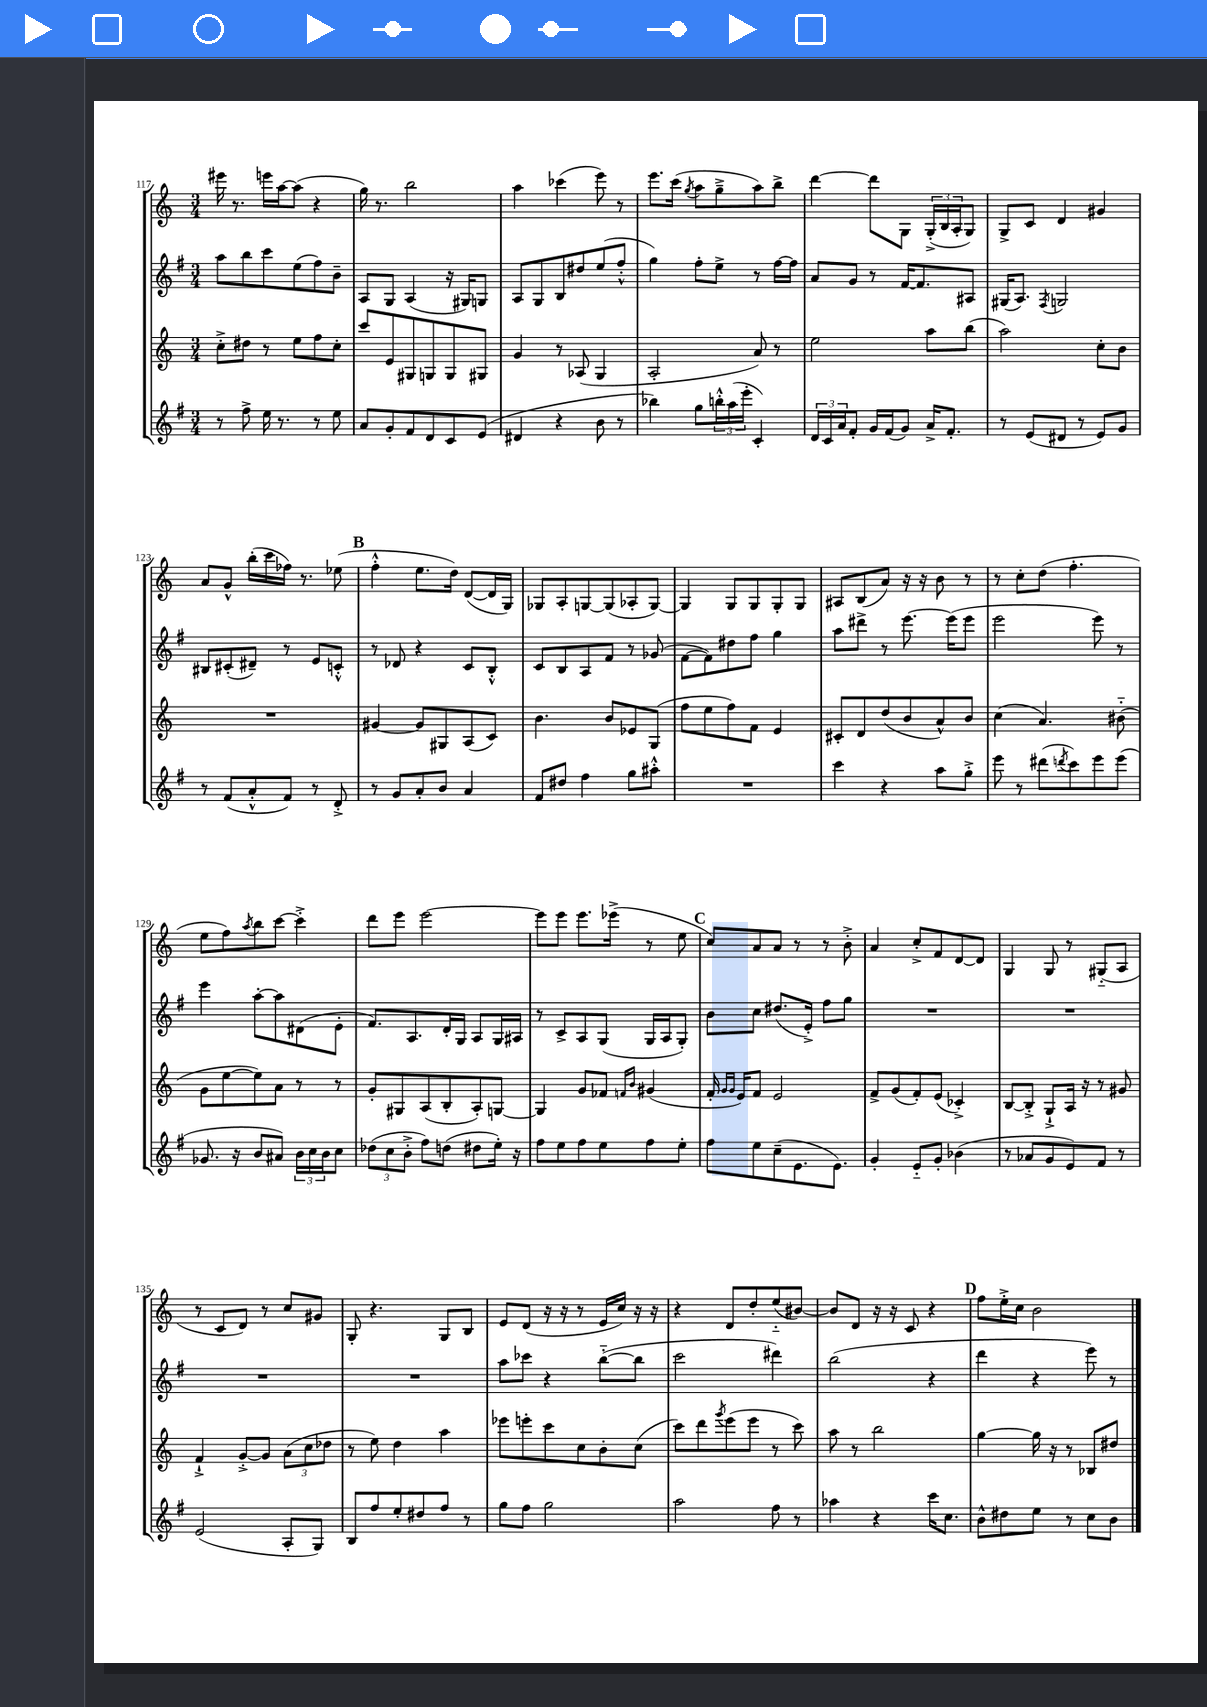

**kern	**kern	**kern	**kern
*part4	*part3	*part2	*part1
*staff4	*staff3	*staff2	*staff1
*clefG2	*clefG2	*clefG2	*clefG2
*k[f#]	*k[]	*k[f#]	*k[]
*M3/4	*M3/4	*M3/4	*M3/4
=117	=117	=117	=117
8r	8cc'^\L	8aa\L	16eee#X\
.	.	.	8.r
8ff#^\	8dd#X\J	8bb\	.
16ee\	8r	8ccc\	16eeen\LL
8.r	.	.	[16aa\J
.	8ee\L	(8ee\	(8aa\J]
8r	8ff\	8ff#\)	4r
8ee\	8cc'\J	8b~\J	.
=118	=118	=118	=118
8a/L	8ccc/L	8A/L	16gg\)
.	.	.	8.r
8g'/	8e/	8G/J	.
8f#/	8G#X/	(4A/	2bb\
8d/	8Gn/	.	.
8c/	8G/	16r	.
.	.	16G#X/KL)	.
(8e/J	8G#X/J	8Gn/J	.
=119	=119	=119	=119
4d#X/	4g/	8A/L	4aa\
.	.	8G/	.
4r	8r	8B/	(4ccc-X\
.	(8A-X/	8dd#X/	.
8b\	4G/	(8ee/	8eee\)
8r	.	8ff#'^^/J	8r
=120	=120	=120	=120
4bb-X\)	2A'/	4gg\)	8.eee\L
.	.	.	(16ccc\Jk
.	.	.	8qgg/
8gg\L	.	8ff#'\L	8aa\L
24bbn'^^\L	.	8ee^\J	8gg~^\
(24aa\	.	.	.
24eee'\JJ	.	.	.
4c'/)	8a/)	8r	8aa\)
.	8r	[16ff#\LL	8bb^\J
.	.	16ff#\JJ]	.
=121	=121	=121	=121
24d/LL	2ee\	8a/L	[4ddd\
24c/	.	.	.
24a/J	.	.	.
8f#'/J	.	8g/J	.
16g/LL	.	8r	8ddd\L]
(16f#/J	.	.	.
8g/J)	.	[16f#/KL	8G\J
.	.	8.f#/]	.
16a^/KL	8aa\L	.	(24G'^/LL
.	.	.	24B/
8.f#'/J	.	.	.
.	.	.	24A'/J
.	(8bb\J	8A#X/J	8G/J)
=122	=122	=122	=122
8r	2aa\)	(16G#X/KL	8G^/L
.	.	8.A/J)	.
(8e/L	.	.	8c/J
.	.	8qF#/	.
8d#X/J	.	2Gn/	4d/
8r	.	.	.
8e/L)	8cc'\L	.	4g#X/
8g/J	8b\J	.	.
!!LO:LB:g=z
=123	=123	=123	=123
8r	2.r	8B#X/L	8a/L
(8f#/L	.	(8c#X'/	8g^^/J
8a'^^/	.	8d#X~/J)	(16bb'\LL
.	.	.	16ccc\
8f#/J)	.	8r	16ff-X\JJ)
.	.	.	8.r
8r	.	8e/L	.
8d'^/	.	8cn'^^/J	(8ee-X\
!!LO:REH:place=s1:t=B
=124	=124	=124	=124
8r	[4g#X/	8r	4ff'^^\
8g/L	.	8d-X/	.
8a'/	8g#/L]	4r	8.ee\L
8b/J	8G#X/	.	.
.	.	.	16dd\Jk)
4a/	(8A/	8c/L	([8d/L
.	8c/J)	8B'^^/J	16d/L]
.	.	.	16G/JJ)
=125	=125	=125	=125
8f#/L	4.b\	8c/L	8G-X/L
8dd#X/J	.	8B/	8A'/
4ff#\	.	8A/	[8Gn/
.	8b/L	8f#/J	(8G/]
8gg\L	8e-X/	8r	8A-X'/
8aa#X'^^\J	(8G/J	(8g-X/	[8G/J)
=126	=126	=126	=126
2.r	8ff\L	[8f#\L	4G/]
.	8ee\	8f#\])	.
.	8ff\)	8dd#X\	8G/L
.	8f\J	8ff#\J	8G/
.	4e/	4gg\	8G'/
.	.	.	8G/J
=127	=127	=127	=127
4ccc\	8c#X'/L	8aa\L	8A#X/L
.	8d/	8ddd#X^\J	(8B/
4r	(8dd/	8r	8a/J)
.	8b/	[8.eee\	16r
.	.	.	16r
8aa\L	8a^^/)	.	8b\
.	.	(16eee\KL]	.
8gg'^\J	8b/J	8eee\J	8r
=128	=128	=128	=128
8eee\	(4cc\	2eee\	8r
8r	.	.	8cc'\L
(8ddd#X\L	4.a/)	.	(8dd\J
8qdddn/	.	.	.
8ccc\)	.	.	4.ff'\
8eee\	.	8eee\)	.
(8eee\J	(8b#X\	8r	.
!!LO:LB:g=z
=129	=129	=129	=129
8.g-X/	8g\L	4eee\	8ee\L
.	[8ee\	.	8ff\)
16r	.	.	.
.	.	.	8qaa/
8b/L	8ee\])	[8aa'\L	8bb\
8a#X/J)	8a\J	8aa\]	[8ccc\J
24b\LL	8r	(8d#X\	4ccc'^\]
24cc\	.	.	.
24b\J	.	.	.
8cc\J	8r	8e'\J	.
=130	=130	=130	=130
(12dd-X\L	8g'/L	8.f#/L)	8ddd\L
12cc\	.	.	.
.	8G#X/	.	8eee\J
12b'^\J	.	.	.
.	.	8.A/	.
8ff#\L)	(8A/	.	[2eee\
(8ddn\J	8B'/	16d'/L	.
.	.	16G/JJ	.
8dd#X\L	8A'/)	8A/L	.
16ee'\Jk)	[8Gn/J	16G/L	.
16r	.	16A#X/JJ	.
=131	=131	=131	=131
8ff#\L	4G/]	8r	8eee\L]
8ee\	.	8c^/L	8eee\J
8ff#\	8g/L	8A/	8.eee\L
8ee\	8f-X/J	(8G/J	.
.	.	.	(16eee-X^\Jk
.	16qqfn/LL	.	.
.	16qqb/JJ	.	.
8ff#\	(4g#X/	16G/LL	8r
.	.	16A/J	.
8ee'\J	.	8G'/J)	8ee\
!!LO:REH:place=s1:t=C
=132	=132	=132	=132
8ff#\L	16f'/	8b\L	8cc/L)
.	16qqg/LL	.	.
.	16qqg/JJ	.	.
.	16e/KL)	.	.
8ee\	8f/J	8cc\J	8a/
(8cc~\	2e/	(8.dd#X/L	8a/J
8.e\	.	.	8r
.	.	16e'^/Jk)	.
.	.	8ff#\L	8r
8.e\J)	.	.	.
.	.	8gg\J	8b'^\
=133	=133	=133	=133
4g'/	8f^/L	2.r	4a/
.	(8g/	.	.
8e/L	8f'/)	.	8cc'^/L
8g'/J	(8e/J	.	8f/
(4b-X\	4c-X'^/)	.	[8d/
.	.	.	8d/J]
=134	=134	=134	=134
8r	[8B/L	2.r	4G/
8a-X/L	8B'^/J]	.	.
8g/	8G`^/L	.	8G/
8e/)	16A/Jk	.	8r
.	16r	.	.
8f#/J	8r	.	(8G#X/L
8r	8g#X/	.	8A/J
!!LO:LB:g=z
=135	=135	=135	=135
(2e/	4f`^/	2.r	8r
.	.	.	8c/L
.	[8g'^/L	.	8d/J)
.	8g/J]	.	8r
8A'/L	(12a\L	.	8cc/L
.	12cc\	.	.
8G/J)	.	.	8g#X/J
.	12dd-X\J	.	.
=136	=136	=136	=136
8B/L	8r	2.r	8G'/
8ff#/	8ee\)	.	4.r
8ee'/	4dd\	.	.
8dd#X/	.	.	.
8ff#/J	4aa\	.	8G/L
8r	.	.	8B/J
=137	=137	=137	=137
8gg\L	8eee-X\L	8aa\L	8e/L
8ff#\J	8eeen'\	8ccc-X\J	(8d/J
2gg\	8ccc\	4r	16r
.	.	.	16r
.	8cc\	.	8r
.	8b'\	([8bb\L	16e/LL
.	.	.	16cc/JJ)
.	(8cc\J	8bb\J]	16r
.	.	.	16r
=138	=138	=138	=138
2aa\	8ccc\L)	2ccc\	4r
.	8ddd\	.	.
.	8qggg/	.	.
.	(8eee\	.	8d/L
.	8eee\J	.	8dd'/
8ff#\	8r	4ddd#X\)	(8ee/
8r	8ccc\)	.	[8b#X/J)
=139	=139	=139	=139
4aa-X\	8aa\	(2bb\	8b#/L]
.	8r	.	8d/J
4r	2bb\	.	16r
.	.	.	16r
.	.	.	8c/
16ccc\KL	.	4r	4r
8.cc\J	.	.	.
!!LO:REH:place=s1:t=D
=140	=140	=140	=140
8b^^\L	[4gg\	4ddd\	8ff\L
8dd#X\	.	.	16ee'^\L
.	.	.	16cc\JJ
8ee\J	16gg\]	4r	2b\
.	16r	.	.
8r	8r	.	.
8cc\L	8B-X/L	8eee\)	.
8b\J	8dd#X/J	8r	.
==	==	==	==
*-	*-	*-	*-
